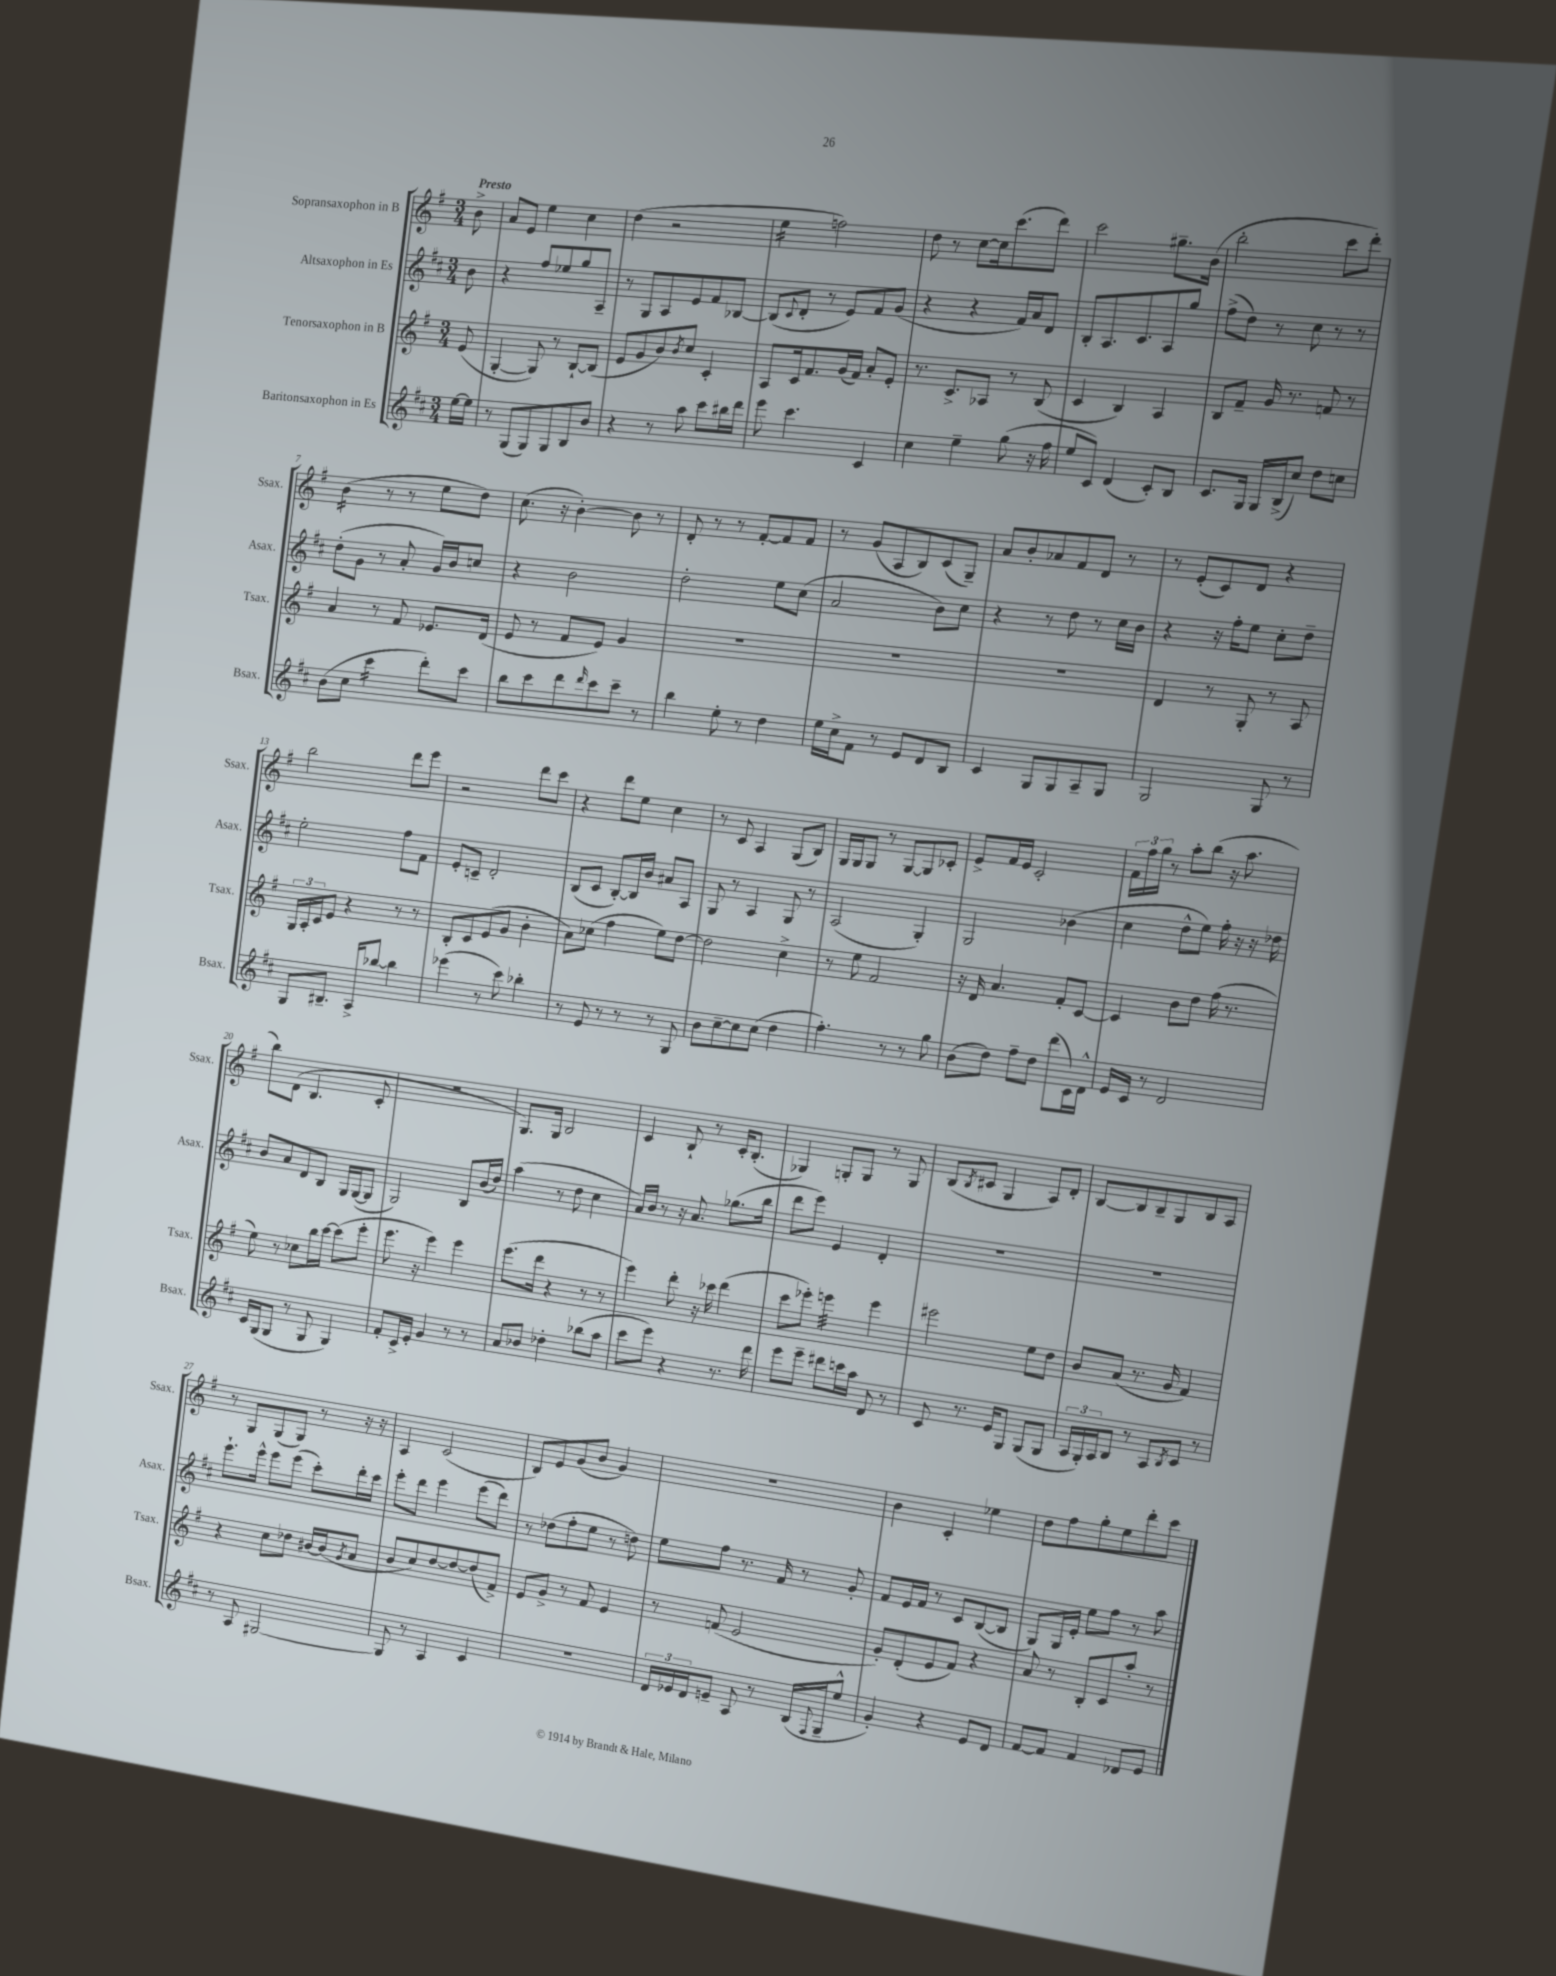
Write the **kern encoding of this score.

**kern	**kern	**kern	**kern
*staff4	*staff3	*staff2	*staff1
*clefG2	*clefG2	*clefG2	*clefG2
*k[f#c#]	*k[f#]	*k[f#c#]	*k[f#]
*M3/4	*M3/4	*M3/4	*M3/4
[16ee	(8e	8b	8b^
16ee]	.	.	.
=	=	=	=
8r	[4G'	4r	8a
(8G	.	.	8e
8G)	8G])	8ff#	4ee
8G	8r	8ee-	.
8B	[8B`	8gg	4cc
8b	(8B]	8A~	.
=	=	=	=
4r	8e	8r	(4dd
.	8g	8G	.
8r	8b)	8A	2r
.	8qb	.	.
8aa	8cc	8e	.
8ccc#	4c'	8f#	.
16bb#	.	[8B-	.
16ddd	.	.	.
=	=	=	=
8eee	8A	(8B-]	4ee
.	.	8qqc#	.
4.ccc#	16c	8d'	.
.	8.f#	.	.
.	.	8r	2ff)
.	(16g	8e)	.
.	16f#)	.	.
4c#	8a'	8f#	.
.	8e'	(8g	.
=	=	=	=
4cc#	8.r	4r	8dd
.	.	.	8r
.	8.c^	.	.
4ee~	.	4r	[8cc
.	8A-	.	16cc]
.	.	.	(8.ccc
(8gg	8r	16f#)	.
.	.	16a	.
16r	(8B	8d	8ddd)
16ff#	.	.	.
=	=	=	=
8ee	4c	8B'	2ccc
8c#)	.	8.A	.
(4d	4B)	.	.
.	.	8.c#	.
8c#')	4A	8A	8.gg#~
8B	.	8gg	.
.	.	.	(16b
=	=	=	=
8.c#	8B	(8ff#^	2bb'
.	8f#~	8dd)	.
16G	.	.	.
16G	16g	8r	.
(16B^	8.r	.	.
8cc#)	.	8cc#	.
8dd	8f	8r	8ccc
8cc	8r	8r	8ddd')
=	=	=	=
(8b	4a	(8dd'	(4b
8cc#	.	8g	.
4ccc#	8r	8r	8r
.	8f#	8a'	8r
8ddd')	8.e-	16g)	8ee
.	.	16b	.
8ccc#	.	8cc	8dd)
.	(16d	.	.
=	=	=	=
8bb	8e	4r	(8.cc
8ccc#	8r	.	.
.	.	.	16r
8ddd	8f#	2b	[4b')
16qqddd	.	.	.
8ccc#	8e)	.	.
8ccc#~	4g	.	8b]
8r	.	.	8r
=	=	=	=
4bb	2.r	2dd'	8d'
.	.	.	8r
8ee'	.	.	8r
8r	.	.	[8f#'
4dd	.	8ee	8f#]
.	.	(8cc#	8f#
=	=	=	=
16ee	2.r	2a	8r
16cc#^	.	.	.
8f#	.	.	(8g
8r	.	.	8A
8e	.	.	8B)
8d	.	8b)	(8c
8B	.	8cc#	8G~)
=	=	=	=
4c#	2.r	4r	8a
.	.	.	8b'
8G	.	8r	8a-
8G	.	8dd	8f#
8A~	.	8r	8d
8G	.	16cc#	8r
.	.	16b	.
=	=	=	=
2G	4d	4r	8r
.	.	.	(8e'
.	8r	16r	8c)
.	.	16ff#'	.
.	8G'	8ee	8d
8G	8r	8cc#'	4r
8r	8A	8dd~	.
=	=	=	=
8G	24G	2ee'	2bb
.	24A'	.	.
.	24c	.	.
8.B#~	8e	.	.
.	4r	.	.
16A^	.	.	.
[8bb-	.	.	.
4bb-]	8r	8ff#	8ddd
.	8r	8f#	8eee
=	=	=	=
(4eee-	8B'	8e'	2r
.	8c	8c~	.
8r	(8e	2d'	.
8ccc#)	8g	.	.
4bb-'	4b'	.	8ddd
.	.	.	8ccc
=	=	=	=
8r	8a)	(8B	4r
8e	(8cc-	8c#	.
8r	4ff#	[8B')	8ddd
8r	.	16B]	8ee
.	.	16b	.
8r	8ee)	8a#	4cc
8G	[8dd	8A	.
=	=	=	=
8b	2dd]	8G	8r
[8cc#~	.	8r	8c
8cc#]	.	4A	4A
(8cc#	.	.	.
4dd	4cc^	8G	(8G
.	.	8r	8B)
=	=	=	=
4.ff#')	8r	(2A	16G
.	.	.	16G
.	8ee	.	8G
.	2f#	.	8r
8r	.	.	[8G
8r	.	4G')	8G]
8gg	.	.	8c-'
=	=	=	=
(8b	16r	2G	8e^
.	16d	.	.
8dd)	4.a	.	16f#
.	.	.	16e
8ff#~	.	.	2c'
8dd	.	.	.
(8ddd	8f#'	(4b-	.
16c#)	[8c	.	.
16d^^	.	.	.
=	=	=	=
16e	4c]	4cc#	24f#
.	.	.	24ff#
16c#	.	.	.
.	.	.	24gg
8r	.	.	8r
2d	8b	8dd^^	8aa'
.	8dd	8ee)	(8bb
.	(16ff#	16ff#'	16r
.	8.r	16r	8.aa
.	.	16r	.
.	.	16dd-	.
=	=	=	=
16c#	8ee)	8b	8bb)
(16G	.	.	.
8G	8r	8a	(8d
8r	8cc-	8d	4.B
8G	16bb	8B	.
.	[16ccc	.	.
4G)	(8ccc]	16G	.
.	.	([16G	.
.	8eee'	8G]	8c'
=	=	=	=
8f#'	8.eee	2G)	2.r
16c#^	.	.	.
16e'	16r	.	.
4g	4eee)	.	.
8r	4eee	8B	.
8r	.	(16b	.
.	.	16dd)	.
=	=	=	=
8a	(8.eee	(4aa	8.G)
8b-	.	.	.
.	16ddd	.	16G
4dd-'	4r	8r	2B
.	.	8dd	.
(8bb-	8r	4cc#	.
8aa	8r	.	.
=	=	=	=
8ccc#	4eee)	16a)	4c
.	.	16b	.
8eee)	.	8r	.
4r	8ddd'	16r	8B`
.	.	8.a	.
.	16r	.	8r
.	16ccc-	.	.
8.r	(4ddd	(8.gg-	16c'
.	.	.	(8.B'
16ddd	.	16bb	.
=	=	=	=
8eee	8ccc	8ddd	4G-)
8eee~	8eee-')	8eee)	.
8ddd#	4eee	4e	8G'
16ccc	.	.	8G
16aa	.	.	.
8d	4eee	4d'	8r
8r	.	.	8G
=	=	=	=
8c#	2eee#	2.r	(8B
.	.	.	8qB
8.r	.	.	8c#
.	.	.	4G
16e	.	.	.
8G	.	.	.
(8G	8ee	.	8A)
8G	8dd	.	8d'
=	=	=	=
24A	8b	2.r	[8B
24G')	.	.	.
24A	.	.	.
8B	(8a	.	8B]
8r	8.r	.	8B~
8A	.	.	8G
.	16g	.	.
8qB	.	.	.
8c#	4f#)	.	8B
8r	.	.	8A
=	=	=	=
8r	4r	8.eee`	8r
8A	.	.	8G
.	.	16eee^^	.
[2G#	8cc	8eee	(8G
.	8dd-	(8eee	8G)
.	[16b#	8ccc#')	8r
.	(16b#]	.	.
.	8qg	.	.
.	8a	16ddd'	16r
.	.	16ccc#	16r
=	=	=	=
8G#]	8b	8eee'	4A
8r	8cc)	8ddd	.
4A	[8dd	4eee	(2c
.	8dd_	.	.
4c#	(8dd]	(8eee	.
.	8f#^)	8ddd)	.
=	=	=	=
2.r	8e	8r	8B)
.	8g^	(8dd-	8e
.	8r	8ff#'	(8g
.	8f#	8ee	8b
.	4e	8r	4g)
.	.	8dd)	.
=	=	=	=
24d	8r	8ee	2.r
24e-	.	.	.
24d	.	.	.
8e~	(8f	8ff#	.
8A	2e	8.r	.
8r	.	.	.
.	.	16f#	.
(16B	.	8r	.
8qqF#	.	.	.
16G~	.	.	.
8ee^^	.	8g'	.
=	=	=	=
4g')	8g')	8f#	4b
.	(8d'	16e	.
.	.	16f#	.
4r	8e	8r	4c'
.	8f#)	8c#	.
8e	4r	([8B	4ee-
8d	.	8B]	.
=	=	=	=
[8f#	8a	8G)	8dd
8f#]	8r	16G	8ff#
.	.	16e'	.
4f#	8B'	8ee	8gg'
.	8c	8ff#	8ee
8d-	8aa'	8r	8ddd'
8e	8r	8aa	8ccc
==	==	==	==
*-	*-	*-	*-
